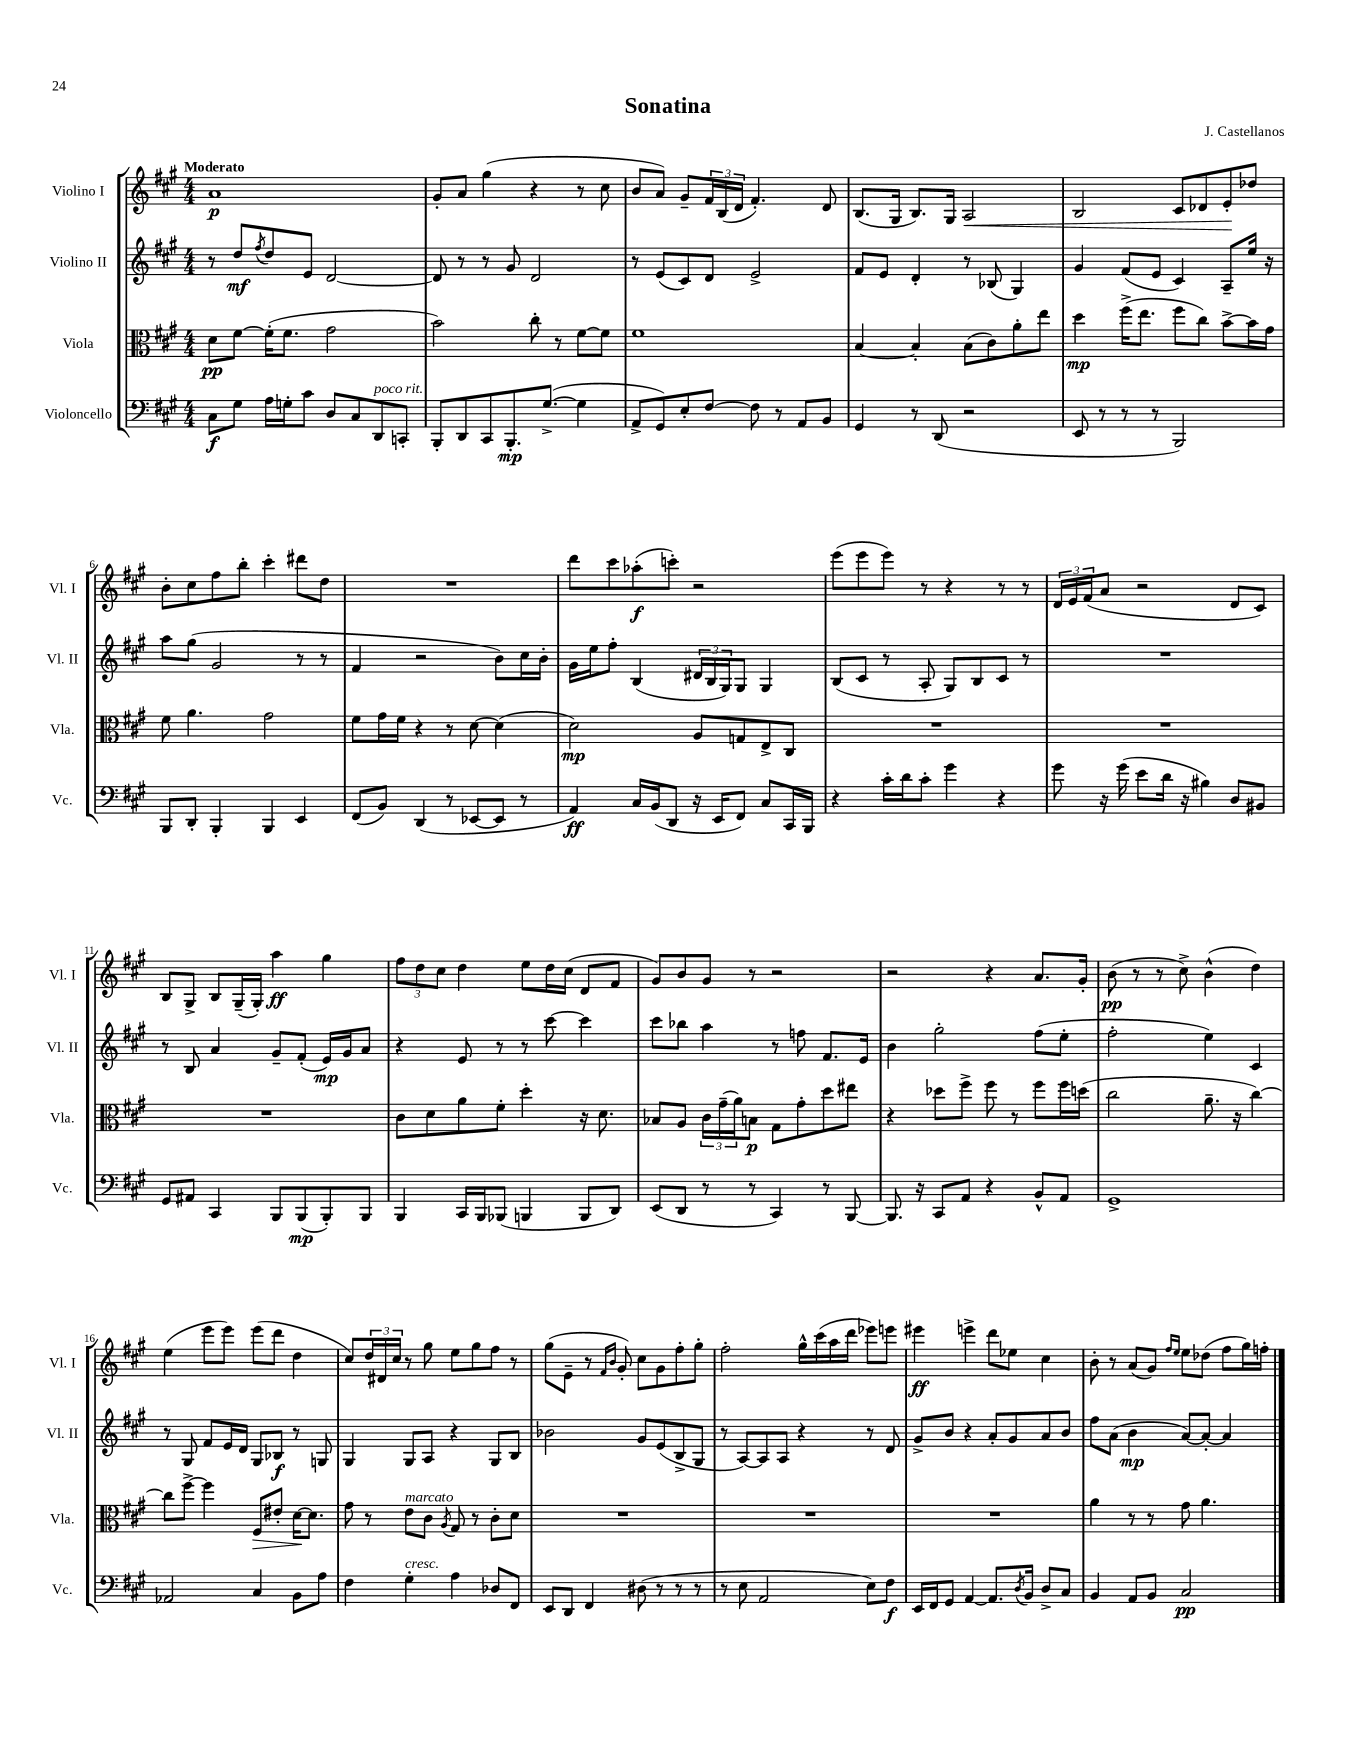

**kern	**dynam	**kern	**dynam	**kern	**dynam	**kern	**dynam
*part4	*part4	*part3	*part3	*part2	*part2	*part1	*part1
*staff4	*staff4	*staff3	*staff3	*staff2	*staff2	*staff1	*staff1
*I"Violoncello	*	*I"Viola	*	*I"Violino II	*	*I"Violino I	*
*I'Vc.	*	*I'Vla.	*	*I'Vl. II	*	*I'Vl. I	*
*clefF4	*	*clefC3	*	*clefG2	*	*clefG2	*
*k[f#c#g#]	*	*k[f#c#g#]	*	*k[f#c#g#]	*	*k[f#c#g#]	*
*M4/4	*	*M4/4	*	*M4/4	*	*M4/4	*
=1	=1	=1	=1	=1	=1	=1	=1
!	!	!	!	!	!	!LO:TX:a:B:t=Moderato	!
8C#\L	f	8d\L	pp	8r	.	1a	p
8G#\J	.	[8f#\J	.	8dd/L	mf	.	.
.	.	.	.	8qff#/	.	.	.
16A\LL	.	(16f#'\KL]	.	8dd/	.	.	.
16Gn'\J	.	8.f#\J	.	.	.	.	.
8c#\J	.	.	.	8e/J	.	.	.
8D/L	.	2g#\	.	[2d/	.	.	.
8C#/	.	.	.	.	.	.	.
!LO:TX:a:i:t=poco rit.	!	!	!	!	!	!	!
8DD/	.	.	.	.	.	.	.
8CCn'/J	.	.	.	.	.	.	.
=2	=2	=2	=2	=2	=2	=2	=2
8BBB'/L	.	2b\)	.	8d/]	.	8g#'/L	.
8DD/	.	.	.	8r	.	8a/J	.
8CC#/	.	.	.	8r	.	(4gg#\	.
8.BBB'/	mp	.	.	8g#/	.	.	.
.	.	8cc#'\	.	2d/	.	4r	.
([8.G#^/J	.	.	.	.	.	.	.
.	.	8r	.	.	.	.	.
4G#\]	.	[8f#\L	.	.	.	8r	.
.	.	8f#\J]	.	.	.	8cc#\	.
=3	=3	=3	=3	=3	=3	=3	=3
8AA^/L	.	1f#	.	8r	.	8b/L	.
8GG#/)	.	.	.	(8e/L	.	8a/J)	.
8E'/	.	.	.	8c#/)	.	8g#~/L	.
[8F#/J	.	.	.	8d/J	.	24f#/L	.
.	.	.	.	.	.	(24B/	.
.	.	.	.	.	.	24d/JJ	.
8F#\]	.	.	.	2e^/	.	4.f#'/)	.
8r	.	.	.	.	.	.	.
8AA/L	.	.	.	.	.	.	.
8BB/J	.	.	.	.	.	8d/	.
=4	=4	=4	=4	=4	=4	=4	=4
4GG#/	.	[4B/	.	8f#/L	.	(8.B/L	.
.	.	.	.	8e/J	.	.	.
.	.	.	.	.	.	16G#/Jk	.
8r	.	4B'/]	.	4d'/	.	8.B/L)	.
(8DD/	.	.	.	.	.	.	.
.	.	.	.	.	.	16G#/Jk	.
!	!	!	!	!	!	!	!LO:HP:b
2r	.	(8B\L	.	8r	.	2A/	<
.	.	8c#\)	.	(8B-X/	.	.	.
.	.	8a'\	.	4G#/)	.	.	.
.	.	8ee\J	.	.	.	.	.
=5	=5	=5	=5	=5	=5	=5	=5
8EE/	.	4dd\	mp	4g#/	.	2B/	.
8r	.	.	.	.	.	.	.
8r	.	(16ff#^\KL	.	(8f#/L	.	.	.
.	.	8.ee\J	.	.	.	.	.
8r	.	.	.	8e/J	.	.	.
2BBB/)	.	8ff#\L	.	4c#/)	.	8c#/L	.
.	.	8cc#\J)	.	.	.	8d-X/	.
.	.	[8b^\L	.	8A~/L	.	8e'/	.
.	.	16b\L]	.	16ee/Jk	.	8dd-X/J	[
.	.	16g#\JJ	.	16r	.	.	.
!!LO:LB:g=z
=6	=6	=6	=6	=6	=6	=6	=6
8BBB/L	.	8f#\	.	8aa\L	.	8b'\L	.
8DD'/J	.	4.a\	.	(8gg#\J	.	8cc#\	.
4BBB'/	.	.	.	2g#/	.	8ff#\	.
.	.	.	.	.	.	8bb'\J	.
4BBB/	.	2g#\	.	.	.	4ccc#'\	.
4EE/	.	.	.	8r	.	8ddd#X\L	.
.	.	.	.	8r	.	8dd\J	.
=7	=7	=7	=7	=7	=7	=7	=7
(8FF#/L	.	8f#\L	.	4f#/	.	1r	.
8BB/J)	.	16g#\L	.	.	.	.	.
.	.	16f#\JJ	.	.	.	.	.
(4DD/	.	4r	.	2r	.	.	.
8r	.	8r	.	.	.	.	.
[8EE-X/L	.	[8d\	.	.	.	.	.
8EE-/J]	.	(4d\]	.	8b\L)	.	.	.
8r	.	.	.	16cc#\L	.	.	.
.	.	.	.	16b'\JJ	.	.	.
=8	=8	=8	=8	=8	=8	=8	=8
4AA/)	ff	2d\)	mp	16g#\LL	.	8ddd\L	.
.	.	.	.	16ee\J	.	.	.
.	.	.	.	8ff#'\J	.	8ccc#\	.
16C#/LL	.	.	.	(4B/	.	(8aa-X'\	f
(16BB/J	.	.	.	.	.	.	.
8DD/J	.	.	.	.	.	8cccn'\J)	.
16r	.	8A/L	.	24d#X/LL	.	2r	.
.	.	.	.	24B/	.	.	.
16EE/KL	.	.	.	.	.	.	.
.	.	.	.	24G#/J)	.	.	.
8FF#/J)	.	8Gn/	.	8G#/J	.	.	.
8C#/L	.	8E^/	.	4G#/	.	.	.
16CC#/L	.	8C#/J	.	.	.	.	.
16BBB/JJ	.	.	.	.	.	.	.
=9	=9	=9	=9	=9	=9	=9	=9
4r	.	1r	.	(8B/L	.	(8eee\L	.
.	.	.	.	8c#/J	.	8eee\	.
16c#'\LL	.	.	.	8r	.	8eee\J)	.
16d\J	.	.	.	.	.	.	.
8c#'\J	.	.	.	8A'/	.	8r	.
4g#\	.	.	.	8G#/L)	.	4r	.
.	.	.	.	8B/	.	.	.
4r	.	.	.	8c#/J	.	8r	.
.	.	.	.	8r	.	8r	.
=10	=10	=10	=10	=10	=10	=10	=10
8g#\	.	1r	.	1r	.	24d/LL	.
.	.	.	.	.	.	24e/	.
.	.	.	.	.	.	(24f#/J	.
16r	.	.	.	.	.	8a/J	.
(16g#\	.	.	.	.	.	.	.
8e\L	.	.	.	.	.	2r	.
16d\Jk	.	.	.	.	.	.	.
16r	.	.	.	.	.	.	.
4B#X\)	.	.	.	.	.	.	.
8D/L	.	.	.	.	.	8d/L	.
8BB#X/J	.	.	.	.	.	8c#/J)	.
!!LO:LB:g=z
=11	=11	=11	=11	=11	=11	=11	=11
8GG#/L	.	1r	.	8r	.	8B/L	.
8AA#X/J	.	.	.	8B/	.	8G#^/J	.
4CC#/	.	.	.	4a/	.	8B/L	.
.	.	.	.	.	.	(16G#~/L	.
.	.	.	.	.	.	16G#'/JJ)	.
8BBB/L	.	.	.	8g#~/L	.	4aa\	ff
(8BBB/	mp	.	.	(8f#'/J	.	.	.
8BBB'/)	.	.	.	16e/LL)	mp	4gg#\	.
.	.	.	.	16g#/J	.	.	.
8BBB/J	.	.	.	8a/J	.	.	.
=12	=12	=12	=12	=12	=12	=12	=12
4BBB/	.	8c#\L	.	4r	.	12ff#\L	.
.	.	.	.	.	.	12dd\	.
.	.	8d\	.	.	.	.	.
.	.	.	.	.	.	12cc#\J	.
16CC#/LL	.	8a\	.	8e/	.	4dd\	.
16BBB/J	.	.	.	.	.	.	.
(8BBB-X/J	.	8f#'\J	.	8r	.	.	.
4BBBn/	.	4dd'\	.	8r	.	8ee\L	.
.	.	.	.	[8ccc#\	.	16dd\L	.
.	.	.	.	.	.	(16cc#\JJ	.
8BBB/L	.	16r	.	4ccc#\]	.	8d/L	.
.	.	8.d\	.	.	.	.	.
8DD/J)	.	.	.	.	.	8f#/J	.
=13	=13	=13	=13	=13	=13	=13	=13
(8EE/L	.	8B-X/L	.	8ccc#\L	.	8g#/L)	.
8DD/J	.	8A/J	.	8bb-X\J	.	8b/	.
8r	.	24c#\LL	.	4aa\	.	8g#/J	.
.	.	(24g#~\	.	.	.	.	.
.	.	24a\J)	.	.	.	.	.
8r	.	8Bn\J	p	.	.	8r	.
4CC#/)	.	8G#\L	.	8r	.	2r	.
.	.	8g#'\	.	8ffn\	.	.	.
8r	.	8dd\	.	8.f#/L	.	.	.
[8BBB/	.	8ee#X\J	.	.	.	.	.
.	.	.	.	16e/Jk	.	.	.
=14	=14	=14	=14	=14	=14	=14	=14
8.BBB/]	.	4r	.	4b\	.	2r	.
16r	.	.	.	.	.	.	.
8CC#/L	.	8dd-X\L	.	2gg#'\	.	.	.
8AA/J	.	8ff#^\J	.	.	.	.	.
4r	.	8ff#\	.	.	.	4r	.
.	.	8r	.	.	.	.	.
8BB^^/L	.	8ff#\L	.	(8ff#\L	.	8.a/L	.
8AA/J	.	16ff#\L	.	8ee'\J	.	.	.
.	.	(16ddn\JJ	.	.	.	16g#'/Jk	.
=15	=15	=15	=15	=15	=15	=15	=15
1GG#^	.	2cc#\	.	2ff#'\	.	(8b\	pp
.	.	.	.	.	.	8r	.
.	.	.	.	.	.	8r	.
.	.	.	.	.	.	8cc#^\)	.
.	.	8.a~\	.	4ee\)	.	(4b^^\	.
.	.	16r	.	.	.	.	.
.	.	[4cc#\)	.	4c#/	.	4dd\)	.
!!LO:LB:g=z
=16	=16	=16	=16	=16	=16	=16	=16
2AA-X/	.	8cc#\L]	.	8r	.	(4ee\	.
.	.	[8ff#^\J	.	8G#/	.	.	.
.	.	4ff#\]	.	8f#/L	.	8eee\L	.
.	.	.	.	16e/L	.	8eee\J)	.
.	.	.	.	16d/JJ	.	.	.
!	!	!	!LO:HP:b	!	!	!	!
4C#/	.	8F#/L	>	8G#/L	.	(8eee\L	.
.	.	8e#X'/J	.	8B-X/J	f	8ddd\J	.
8BB\L	.	[16d\KL	.	8r	.	4dd\	.
.	.	8.d\J]	]	.	.	.	.
8A\J	.	.	.	8Gn/	.	.	.
=17	=17	=17	=17	=17	=17	=17	=17
4F#\	.	8g#\	.	4G#/	.	8cc#/L)	.
.	.	8r	.	.	.	24dd/L	.
.	.	.	.	.	.	24d#X/	.
.	.	.	.	.	.	24cc#/JJ	.
!	!	!LO:TX:a:i:t=marcato	!	!	!	!	!
!LO:TX:a:i:t=cresc.	!	!	!	!	!	!	!
4G#'\	.	8e\L	.	8G#/L	.	8r	.
.	.	8c#\J	.	8A/J	.	8gg#\	.
.	.	8qA/	.	.	.	.	.
4A\	.	8G#/	.	4r	.	8ee\L	.
.	.	8r	.	.	.	8gg#\	.
8D-X/L	.	8c#'\L	.	8G#/L	.	8ff#\J	.
8FF#/J	.	8d\J	.	8B/J	.	8r	.
=18	=18	=18	=18	=18	=18	=18	=18
8EE/L	.	1r	.	2b-X\	.	(8gg#\L	.
8DD/J	.	.	.	.	.	8e~\J	.
4FF#/	.	.	.	.	.	8r	.
.	.	.	.	.	.	16qqf#/LL	.
.	.	.	.	.	.	16qqb/JJ	.
.	.	.	.	.	.	8g#'/)	.
(8D#X\	.	.	.	8g#/L	.	8cc#\L	.
8r	.	.	.	(8e/	.	8g#\	.
8r	.	.	.	8B^/	.	8ff#'\	.
8r	.	.	.	8G#/J	.	8gg#'\J	.
=19	=19	=19	=19	=19	=19	=19	=19
8r	.	1r	.	8r	.	2ff#'\	.
8E\	.	.	.	[8A/L)	.	.	.
2AA/	.	.	.	8A/]	.	.	.
.	.	.	.	8A/J	.	.	.
.	.	.	.	4r	.	16gg#^^\LL	.
.	.	.	.	.	.	(16ccc#\	.
.	.	.	.	.	.	16aa\	.
.	.	.	.	.	.	16ddd\JJ	.
8E\L)	.	.	.	8r	.	8eee-X\L)	.
8F#\J	f	.	.	8d/	.	8eeen\J	.
=20	=20	=20	=20	=20	=20	=20	=20
16EE/LL	.	1r	.	8g#^/L	.	4eee#X\	ff
16FF#/J	.	.	.	.	.	.	.
8GG#/J	.	.	.	8b/J	.	.	.
[4AA/	.	.	.	4r	.	4eeen^\	.
8.AA/L]	.	.	.	8a'/L	.	8ddd\L	.
.	.	.	.	8g#/	.	8ee-X\J	.
8qD/	.	.	.	.	.	.	.
16BB/Jk	.	.	.	.	.	.	.
8D^/L	.	.	.	8a/	.	4cc#\	.
8C#/J	.	.	.	8b/J	.	.	.
=21	=21	=21	=21	=21	=21	=21	=21
4BB/	.	4a\	.	8ff#\L	.	8b'\	.
.	.	.	.	(8a\J	.	8r	.
8AA/L	.	8r	.	4b\	mp	(8a/L	.
8BB/J	.	8r	.	.	.	8g#/J)	.
.	.	.	.	.	.	16qqff#/LL	.
.	.	.	.	.	.	16qqee/JJ	.
2C#/	pp	8g#\	.	[8a/L)	.	8ee\L	.
.	.	4.a\	.	8a'/J_	.	(8dd-X\J	.
.	.	.	.	4a/]	.	8ff#\L	.
.	.	.	.	.	.	16gg#\L)	.
.	.	.	.	.	.	16ffn'\JJ	.
==	==	==	==	==	==	==	==
*-	*-	*-	*-	*-	*-	*-	*-
